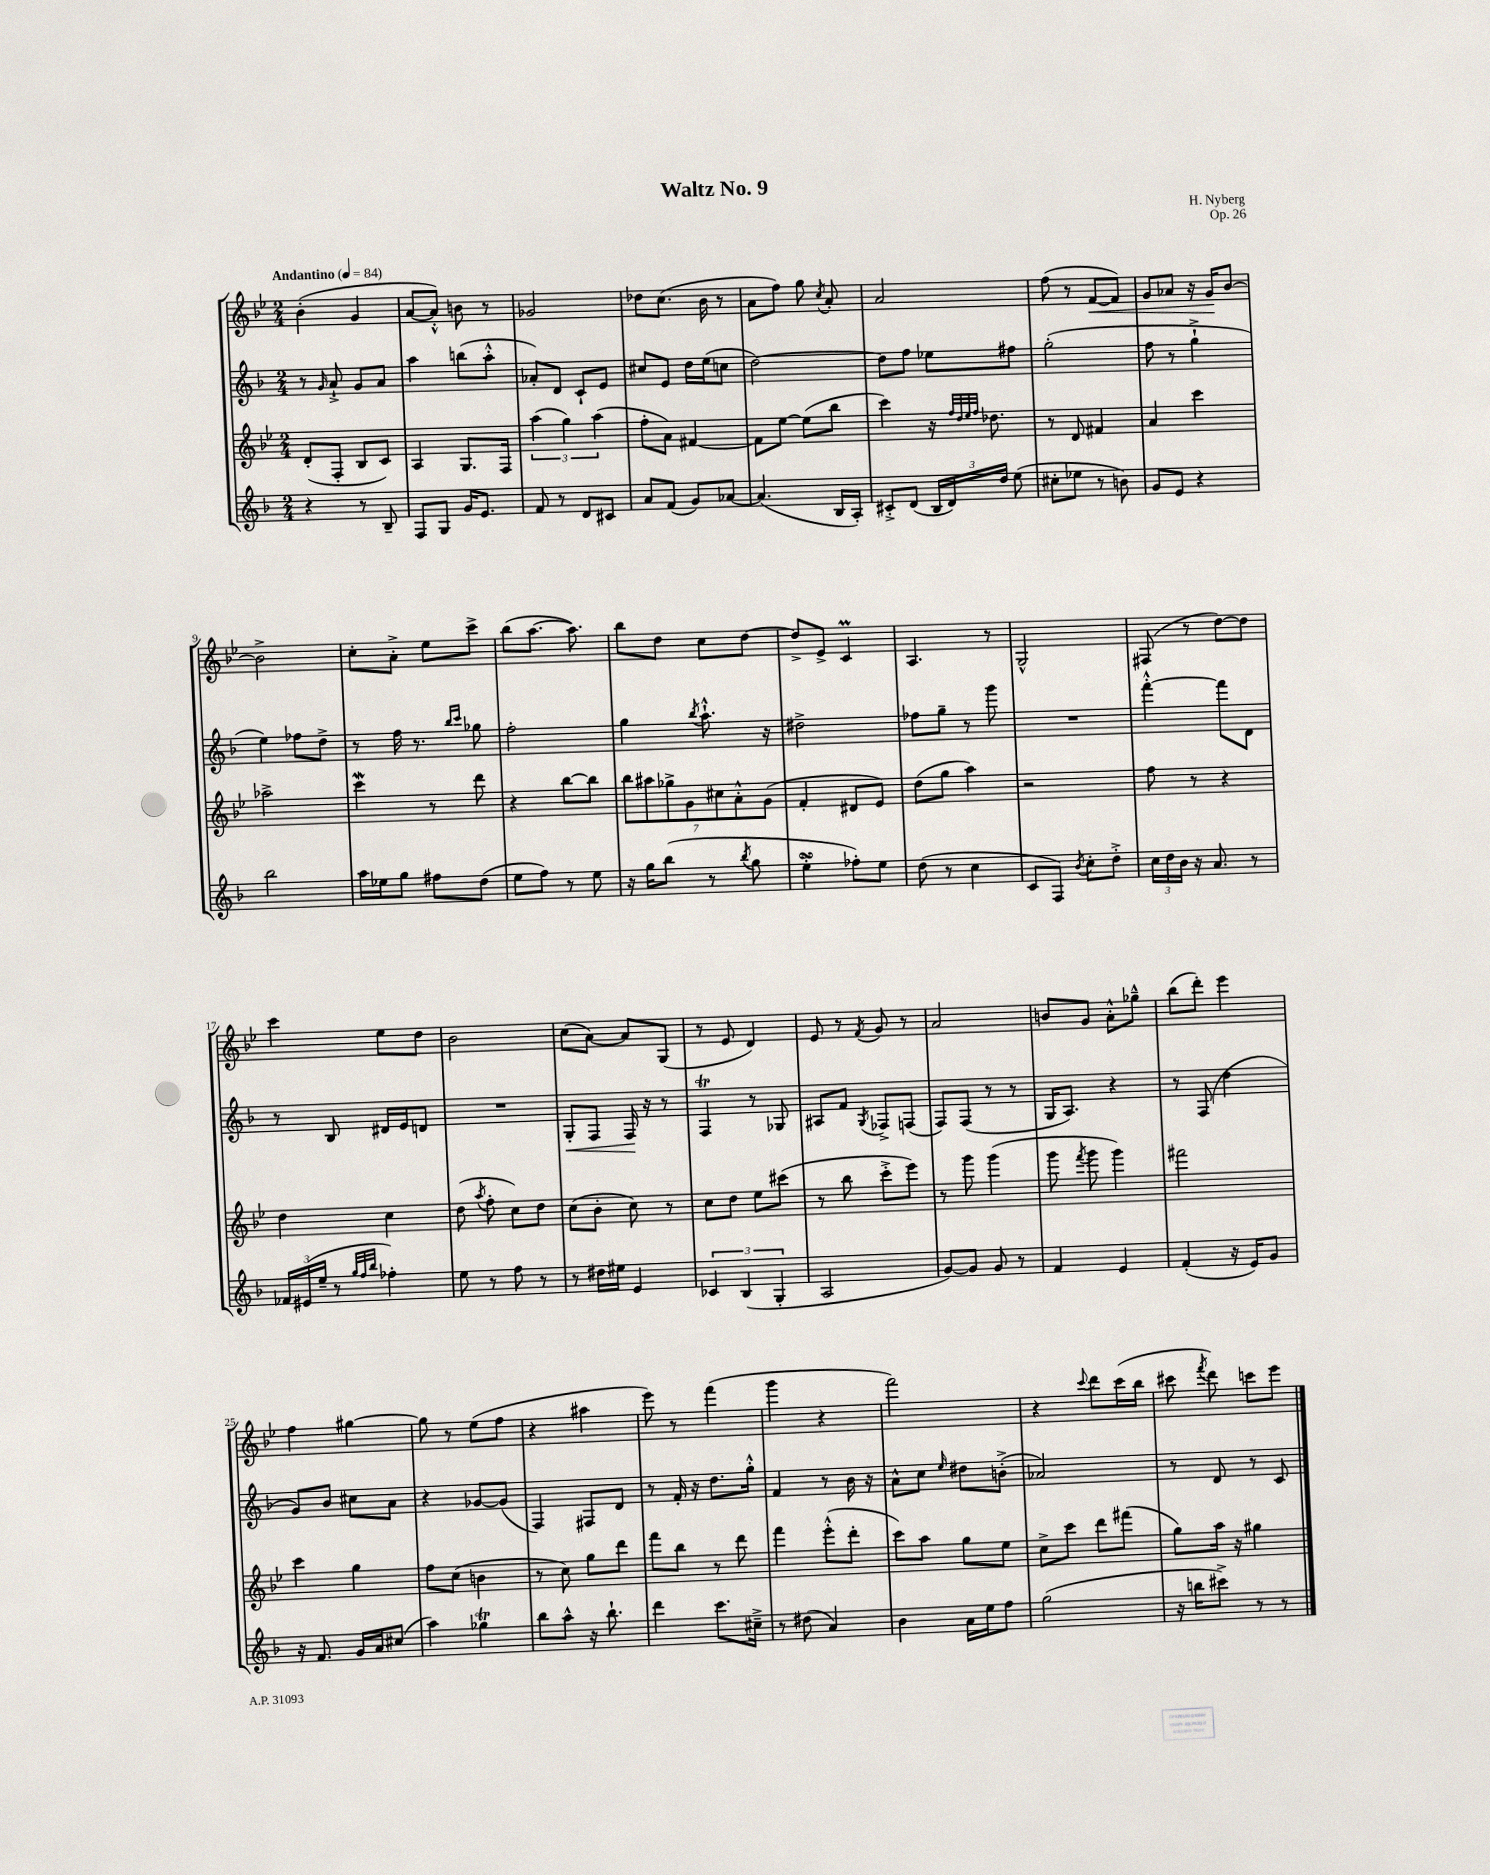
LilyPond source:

\header { title = "Waltz No. 9" composer = "H. Nyberg" opus = "Op. 26" }
<<
\new StaffGroup <<
\new Staff = "s0" {
    \clef treble \key bes \major \numericTimeSignature \time 2/4 \tempo "Andantino" 4 = 84
    \autoBeamOff bes'4-.( g'4 |
    a'8[~ a'8]-.-^) b'8 r8 |
    ges'2 |
    des''8[ c''8.]( bes'16 r8 |
    a'8[ f''8]) g''8 \acciaccatura { c''8 } a'8-. |
    a'2 |
    f''8( r8 f'8[~\< f'8]) |
    g'8[ aes'8] r16 g'16[\! bes'8]~ |
    bes'2-> |
    c''8[-. a'8]-.-> ees''8[ c'''8]-> |
    bes''8[( a''8.]~ a''8.) |
    bes''8[ d''8] c''8[ d''8]~ |
    d''8[-> ees'8]-> c'4\prall |
    a4. r8 |
    g2-^ |
    fis8( r8 d''8[~) d''8] |
    c'''4 ees''8[ d''8] |
    bes'2 |
    c''8[( a'8]~) a'8[ g8]( |
    r8 ees'8 d'4) |
    ees'8 r8 \acciaccatura { f'8 } g'8 r8 |
    a'2 |
    b'8[ g'8] a'8[-.-^ ges''8]---^ |
    bes''8[( d'''8]-.) ees'''4 |
    f''4 gis''4~ |
    gis''8 r8 ees''8[( f''8] |
    r4 ais''4 |
    ees'''8) r8 f'''4( |
    g'''4 r4 |
    f'''2) |
    r4 \appoggiatura { c'''8 } d'''8[ c'''16( bes''16] |
    cis'''8 \acciaccatura { f'''8 } d'''8) c'''8[ ees'''8] \bar "|." |
}
\new Staff = "s1" {
    \clef treble \key f \major \numericTimeSignature \time 2/4
    \autoBeamOff r8 \grace { g'16 } a'8-!-> g'8[ a'8] |
    a''4 b''8[( a''8]-.-^ |
    aes'8[-.) d'8] c'8[-! e'8] |
    cis''8[ e'8] d''16[ e''16( c''8] |
    d''2~) |
    d''8[ f''8] ees''8[ fis''8] |
    g''2-.( |
    f''8 r8 g''4-!-> |
    e''4) fes''8[ d''8]-> |
    r8 f''16 r8. \grace { bes''16[ c'''16] } ges''8 |
    f''2-. |
    g''4 \acciaccatura { bes''8 } a''8.-!-^ r16 |
    dis''2-> |
    fes''8[ g''8]-- r8 g'''8 |
    R2 |
    f'''4~-.-^ f'''8[ d'8] |
    r8 bes8 dis'16[ e'16 d'8] |
    R2 |
    g8[-.\< f8] f16\! r16 r8 |
    f4\trill r8 ges8 |
    ais8[ f'8] \acciaccatura { g8 } fes8[-> f8]( |
    f8[) f8]( r8 r8 |
    g16[ a8.]) r4 |
    r8 f8( d''4 |
    g'8[) bes'8] cis''8[ a'8] |
    r4 ges'8[~ ges'8]( |
    f4) fis8[ d'8] |
    r8 f'16-. r16 d''8.[ g''16]-.-^ |
    f'4 r8 bes'16 r16 |
    a'8[-^ c''8] \grace { e''16 } dis''8[ b'8]-.->( |
    aes'2) |
    r8 d'8 r8 c'8 \bar "|." |
}
\new Staff = "s2" {
    \clef treble \key bes \major \numericTimeSignature \time 2/4
    \autoBeamOff d'8[-.( f8]-. bes8[ c'8]) |
    a4 g8.[ f16] |
    \tuplet 3/2 { a''4( g''4) a''4( } |
    f''8[-. a'8]) fis'4~ |
    fis'8[ ees''8]~ ees''8[( bes''8] |
    c'''4) r16 \grace { f''32[ d''32 ees''32 f''32] } des''8. |
    r8 d'8 fis'4 |
    a'4 c'''4 |
    aes''2-> |
    c'''4\mordent r8 d'''8 |
    r4 bes''8[~ bes''8] |
    \tuplet 7/4 { bes''8[ ais''8 ges''8-> g'8 cis''8 a'8-.-^ g'8]( } |
    f'4-. dis'8[ ees'8]) |
    d''8[( g''8] a''4) |
    r2 |
    f''8 r8 r4 |
    d''4 c''4 |
    d''8( \acciaccatura { a''8 } f''8-. c''8[) d''8] |
    c''8[( bes'8]-. c''8) r8 |
    c''8[ d''8] ees''8[ cis'''8]( |
    r8 bes''8 c'''8[-.-> ees'''8]) |
    r8 g'''8 g'''4( |
    g'''8 \acciaccatura { f'''8 } g'''8 g'''4) |
    fis'''2 |
    c'''4 g''4 |
    f''8[ c''8]( b'4 |
    r8 c''8) g''8[ d'''8] |
    f'''8[ bes''8] r8 d'''8 |
    f'''4 ees'''8[-.-^( d'''8]-. |
    c'''8[) a''8] g''8[ ees''8] |
    c''8[-> c'''8] d'''8[ fis'''8]( |
    g''8[) a''16] r16 gis''4 \bar "|." |
}
\new Staff = "s3" {
    \clef treble \key f \major \numericTimeSignature \time 2/4
    \autoBeamOff r4 r8 bes8-- |
    f8[ g8] g'16[ e'8.] |
    f'8 r8 d'8[ cis'8] |
    a'8[ f'8]( g'8[) aes'8]~ |
    aes'4.( bes16[ a16]-.) |
    cis'8[-.-> d'8]( \tuplet 3/2 { bes16[ d'16) d''16] } e''8( |
    cis''8[-. ees''8] r8 b'8) |
    g'8[ e'8] r4 |
    bes''2 |
    a''16[ ees''16 g''8] fis''8[ d''8]( |
    e''8[ f''8]) r8 e''8 |
    r16 g''16[ bes''8]( r8 \acciaccatura { bes''8 } g''8 |
    e''4-.->\turn fes''8[-.) e''8] |
    d''8( r8 c''4 |
    c'8[ f8]) \acciaccatura { bes'8 } c''8[-. d''8]-.-> |
    \tuplet 3/2 { c''16[ d''16 bes'16] } r16 a'8. r8 |
    \tuplet 3/2 { fes'16[ eis'16( e''16]-- } r8 \grace { g''32[ f''32 bes''32] } fes''4-.) |
    e''8 r8 f''8 r8 |
    r8 dis''16[ eis''16] e'4 |
    \tuplet 3/2 { ces'4 bes4( g4-. } |
    a2 |
    g'8[~) g'8] g'8 r8 |
    f'4 e'4 |
    f'4-.( r16 e'16[) g'8] |
    r16 f'8. g'16[ a'16 cis''8]( |
    a''4) ges''4\trill |
    bes''8[ a''8]-^ r16 bes''8.-! |
    d'''4 c'''8.[ cis''16]---> |
    r8 dis''8( a'4) |
    bes'4 a'16[ e''16 f''8] |
    g''2( |
    r16 b''16[ cis'''8]->) r8 r8 \bar "|." |
}
>>
>>
